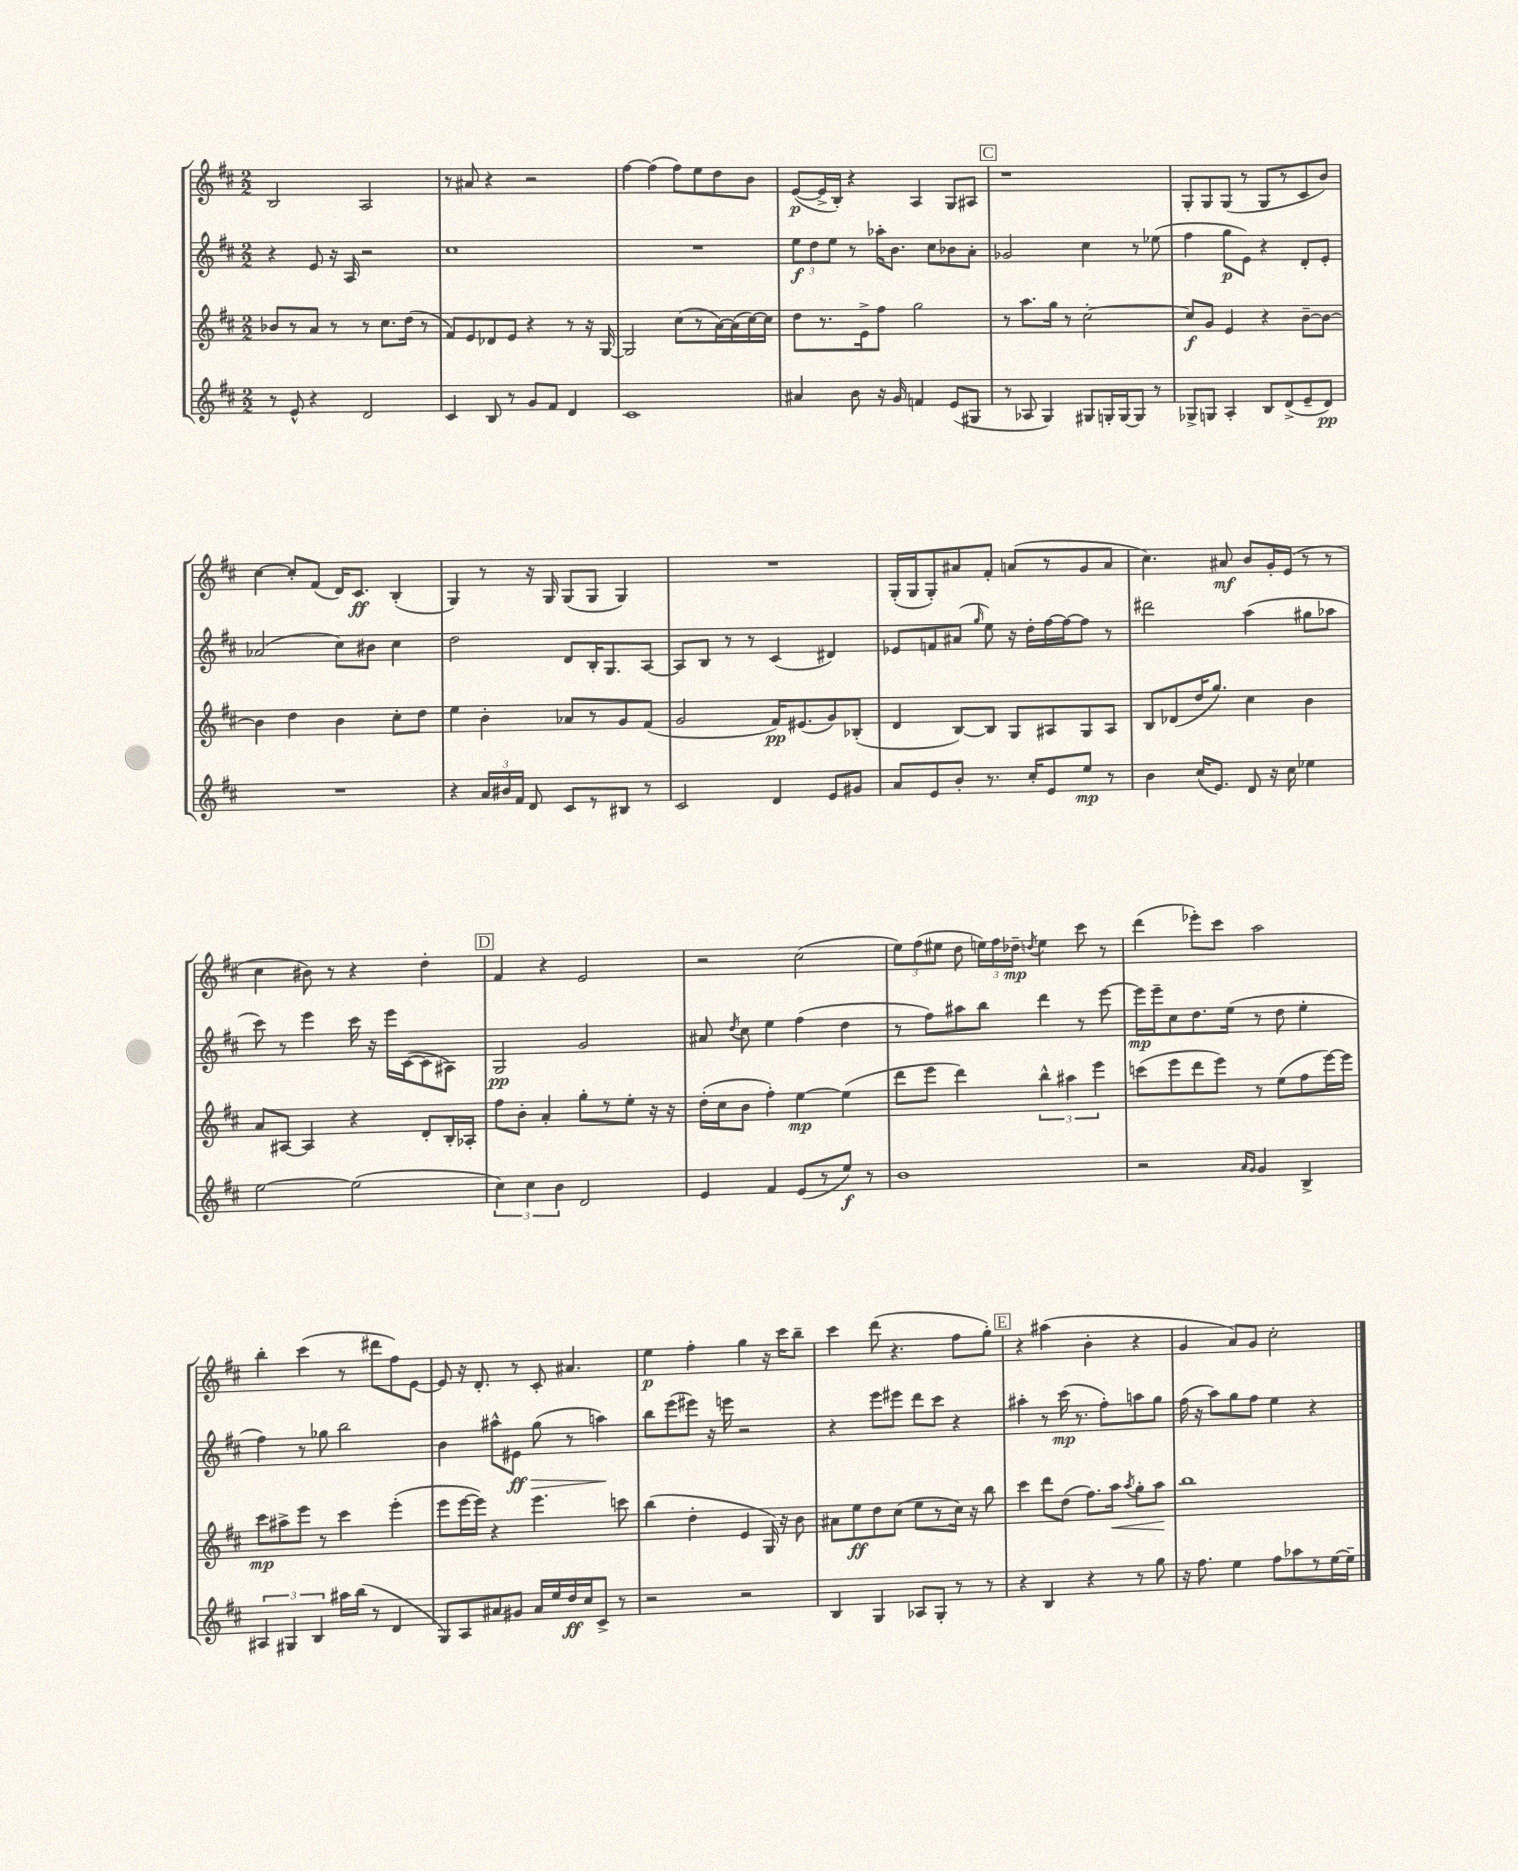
<<
\new StaffGroup <<
\new Staff = "s0" {
    \clef treble \key d \major \numericTimeSignature \time 2/2
    \autoBeamOff b2 a2 |
    r8 ais'8 r4 r2 |
    fis''4~ fis''4( fis''8[) e''8 d''8 b'8] |
    e'8[~\p( e'16-> b16]-.) r4 a4 g8[ ais8] |
    \mark \markup { \box "C" } r1 |
    g8[-. g8 g8]( r8 g8[ r8 cis'8 b'8]) |
    cis''4~ cis''8[-. fis'8]( d'16[) cis'8.]\ff b4-.( |
    g4) r8 r16 g16 g8[( g8] g4) |
    R1 |
    g16[-.( g16 g8-.) ais'8 fis'8]-. a'8[( r8 g'8 a'8] |
    cis''4.) ais'8\mf b'8[ g'16-. e'16]( r8 r8 |
    cis''4 bis'8) r8 r4 d''4-. |
    \mark \markup { \box "D" } fis'4 r4 e'2 |
    r2 cis''2( |
    \tuplet 3/2 { e''8[) fis''8( eis''8] } d''8 \tuplet 3/2 { e''16[) fis''16 des''16]--\mp } \acciaccatura { d''8 } e''4 cis'''8 r8 |
    d'''4( ees'''8[-.) cis'''8] a''2 |
    b''4-. cis'''4( r8 dis'''8[ fis''8) e'8]~ |
    e'8 r16 d'8.-. r8 cis'8-. ais'4. |
    e''4\p fis''4-. g''4 r16 cis'''16[ b''8]-- |
    cis'''4 d'''8( r4. fis''8[ g''8]-.) |
    \mark \markup { \box "E" } r4 ais''4( b'4-. r4 |
    g'4 a'8[) g'8] cis''2-. \bar "|." |
}
\new Staff = "s1" {
    \clef treble \key d \major \numericTimeSignature \time 2/2
    \autoBeamOff r4 e'8 r16 a16 r2 |
    cis''1 |
    R1 |
    \tuplet 3/2 { e''8[\f d''8 e''8] } r8 aes''16[-. b'8.] cis''8[ bes'8 a'8]-. |
    \mark \markup { \box "C" } ges'2 cis''4 r8 ees''8( |
    fis''4 g''8[\p e'8]) r4 d'8[-. e'8]-. |
    aes'2( cis''8[) bis'8] cis''4 |
    d''2 d'8[ b16-. g8. a8]~ |
    a8[ b8] r8 r8 cis'4( dis'4) |
    ees'8[ f'8 ais'8]( \grace { g''16 } e''8) r16 d''16[-. fis''16~ fis''16~ fis''8] r8 |
    dis'''2 a''4( gis''8[ aes''8] |
    cis'''8) r8 e'''4 cis'''16 r16 e'''16[ cis'16~( cis'8 ais8]) |
    \mark \markup { \box "D" } g2\pp g'2 |
    ais'8 \acciaccatura { d''8 } cis''8 e''4 fis''4( d''4 |
    r8 fis''8[) ais''8 b''8] d'''4 r8 e'''8~ |
    e'''16[\mp e'''16-- cis''8 d''8. e''16]( r8 d''8 e''4-. |
    fis''4) r8 ges''8 b''2 |
    b'4 ais''8[-^ eis'8]\ff\> g''8( r8 a''4\!) |
    b''8[ e'''8( eis'''8]) r16 e'''16 r2 |
    r4 e'''8[ eis'''8] d'''8[ cis'''8] r4 |
    \mark \markup { \box "E" } ais''4-. r8 cis'''16\mp( r8. fis''8[-.) a''8 g''8] |
    fis''16( r16 a''8[) g''8 fis''8] e''4 r4 \bar "|." |
}
\new Staff = "s2" {
    \clef treble \key d \major \numericTimeSignature \time 2/2
    \autoBeamOff bes'8[ r8 a'8] r8 r8 cis''8.[ d''16]( r8 |
    fis'8[) e'8 des'8 e'8] r4 r8 r16 g16~ |
    g2 cis''8[( r8 a'16~) a'16( cis''16~) cis''16] |
    d''8[ r8. e'16-> fis''8] g''2 |
    \mark \markup { \box "C" } r8 a''8.[ g''16] r8 cis''2~-. |
    cis''8[\f g'8] e'4 r4 b'8[~-- b'8]~ |
    b'4 d''4 b'4 cis''8[-. d''8] |
    e''4 b'4-. aes'8[ r8 g'8 fis'8]( |
    g'2 fis'16[\pp) eis'8.( g'8) bes8]-.( |
    d'4 b8[~) b8] g8[ ais8 g8 ais8] |
    b8[ des'8( d''16 g''8.]) cis''4 b'4 |
    a'8[ ais8]~ ais4 r4 d'8[-. b16-. aes16]-. |
    \mark \markup { \box "D" } fis''8[ b'8]-. a'4-. g''8[-. r8 e''8]-. r16 r16 |
    d''16[-.( cis''16 b'8] fis''4-.) e''4~\mp e''4( |
    d'''8[ e'''8] d'''4) \tuplet 3/2 { b''4-^ ais''4 e'''4 } |
    c'''8[( e'''8 d'''8 e'''8]) r8 e''8[( fis''8 e'''16~) e'''16] |
    cis'''8[\mp ais''8-> e'''8] r8 cis'''4 e'''4-.( |
    e'''8[ e'''16~ e'''16]) r4 e'''4. c'''8 |
    b''4( d''4-. e'4 g16) r16 b'8 |
    ais'8[ e''8\ff d''8 cis''8]( e''8[ r8 cis''16]) r16 b''8 |
    \mark \markup { \box "E" } cis'''4 d'''8[ d''8]( fis''8.[) a''16]\< \acciaccatura { a''8 } g''8[-. a''8]\! |
    b''1 \bar "|." |
}
\new Staff = "s3" {
    \clef treble \key d \major \numericTimeSignature \time 2/2
    \autoBeamOff r8 e'8-^ r4 d'2 |
    cis'4 b8 r8 g'8[ fis'8] d'4 |
    cis'1 |
    ais'4 b'8 r16 g'16 f'4 e'8[( gis8] |
    \mark \markup { \box "C" } r8 aes8 g4) gis8[ g16-. g16~ g8] r8 |
    ges8[-> g8] a4-. b8[ d'8->( e'8-- d'8]\pp) |
    R1 |
    r4 \tuplet 3/2 { a'16[ bis'16 fis'16] } d'8 cis'8[ r8 bis8] r8 |
    cis'2 d'4 e'8[ gis'8] |
    a'8[ e'8 b'8]-. r8. cis''16[-. e'8 e''8]\mp r8 |
    b'4 cis''16[( e'8.]) d'8 r16 cis''16 ees''4 |
    e''2~ e''2( |
    \mark \markup { \box "D" } \tuplet 3/2 { cis''4) cis''4 b'4 } d'2 |
    e'4 fis'4 e'8[( r8 e''8]\f) r8 |
    b'1 |
    r2 \grace { a'16[ g'16] } g'4 b4-> |
    \tuplet 3/2 { ais4 gis4 b4 } ais''16[ b''16]( r8 d'4 |
    g8[) a8 ais'8 gis'8] ais'16[ e''16 d''16\ff cis''16 cis'8]-> r8 |
    r2 r2 |
    b4 g4 aes8[ g8]-. r8 r8 |
    \mark \markup { \box "E" } r4 b4 r4 r8 g''8 |
    r16 fis''8. e''4 fis''8[ aes''8 r8 e''16~ e''16]-- \bar "|." |
}
>>
>>
\layout { \context { \Score \remove "Bar_number_engraver" } }
